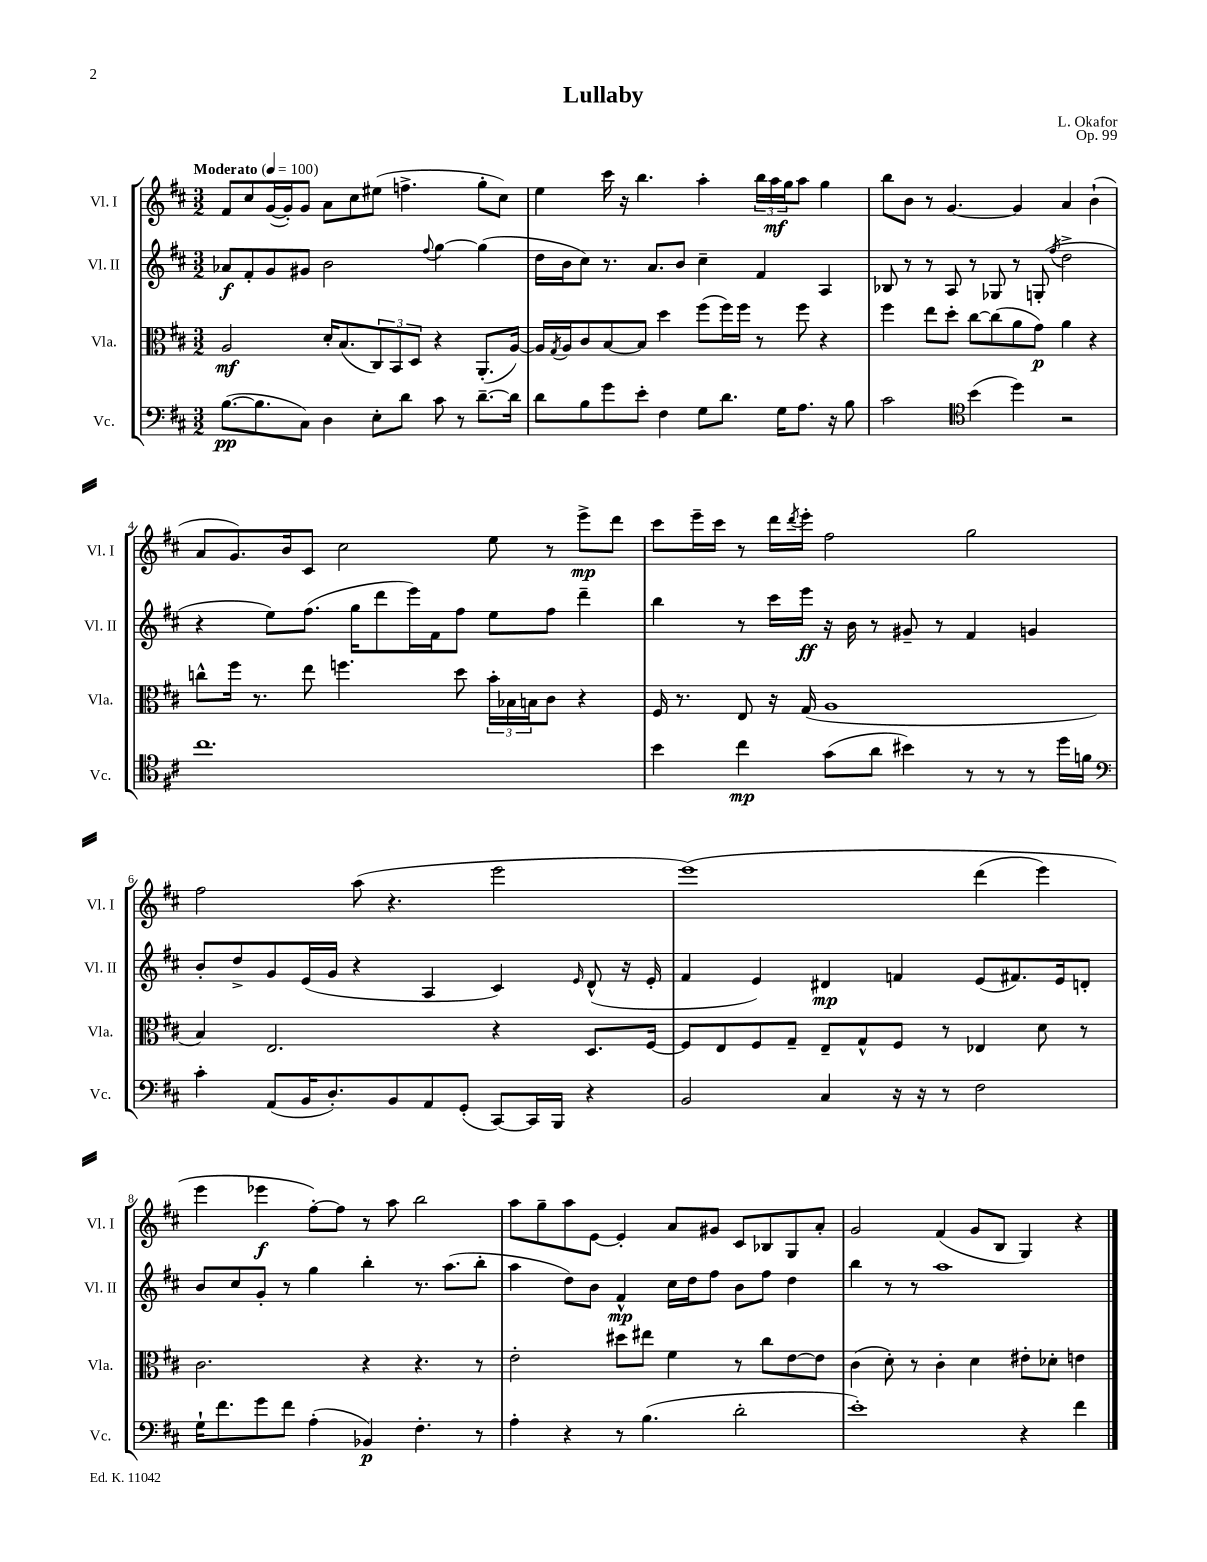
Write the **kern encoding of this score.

**kern	**dynam	**kern	**dynam	**kern	**dynam	**kern	**dynam
*part4	*part4	*part3	*part3	*part2	*part2	*part1	*part1
*staff4	*staff4	*staff3	*staff3	*staff2	*staff2	*staff1	*staff1
*I"Vc.	*	*I"Vla.	*	*I"Vl. II	*	*I"Vl. I	*
*I'Vc.	*	*I'Vla.	*	*I'Vl. II	*	*I'Vl. I	*
*clefF4	*	*clefC3	*	*clefG2	*	*clefG2	*
*k[f#c#]	*	*k[f#c#]	*	*k[f#c#]	*	*k[f#c#]	*
*M3/2	*	*M3/2	*	*M3/2	*	*M3/2	*
*MM100	*	*MM100	*	*MM100	*	*MM100	*
=1	=1	=1	=1	=1	=1	=1	=1
!	!	!	!	!	!	!LO:TX:a:B:t=Moderato	!
([8.B\L	pp	2A/	mf	8a-X/L	f	8f#/L	.
.	.	.	.	8f#'/	.	8cc#/	.
8.B\]	.	.	.	.	.	.	.
.	.	.	.	8g/	.	([16g/L	.
.	.	.	.	.	.	16g'/J])	.
8C#\J)	.	.	.	8g#X/J	.	8g/J	.
4D\	.	16d'/KL	.	2b\	.	8a\L	.
.	.	(8.B/	.	.	.	.	.
.	.	.	.	.	.	8cc#\	.
8E'\L	.	12C#/)	.	.	.	(8ee#X\J	.
.	.	12BB/	.	.	.	.	.
8d\J	.	.	.	.	.	4.ffn^\	.
.	.	12D/J	.	.	.	.	.
.	.	.	.	8qqff#/	.	.	.
8c#\	.	4r	.	[4gg\	.	.	.
8r	.	.	.	.	.	.	.
[8.d~\L	.	(8.AA'/L	.	(4gg\]	.	8gg'\L	.
.	.	.	.	.	.	8cc#\J)	.
16d\Jk]	.	[16A/Jk)	.	.	.	.	.
=2	=2	=2	=2	=2	=2	=2	=2
8d\L	.	16A/LL]	.	16dd\LL	.	4ee\	.
.	.	8qG/	.	.	.	.	.
.	.	16A/J	.	16b\J	.	.	.
8B\	.	8c#/	.	8cc#\J)	.	.	.
8g\	.	[8B/	.	8.r	.	16ccc#\	.
.	.	.	.	.	.	16r	.
8e'\J	.	8B/J]	.	.	.	4.bb\	.
.	.	.	.	8.a/L	.	.	.
4F#\	.	4dd\	.	.	.	.	.
.	.	.	.	8b/J	.	.	.
8G\L	.	(8ff#\L	.	4cc#~\	.	4aa'\	.
8.d\J	.	16ff#\L)	.	.	.	.	.
.	.	16ff#\JJ	.	.	.	.	.
.	.	8r	.	4f#/	.	24bb\LL	.
.	.	.	.	.	.	24aa\	mf
16G\KL	.	.	.	.	.	.	.
.	.	.	.	.	.	24gg\J	.
8.A\J	.	8ff#\	.	.	.	8aa\J	.
.	.	4r	.	4A/	.	4gg\	.
16r	.	.	.	.	.	.	.
8B\	.	.	.	.	.	.	.
=3	=3	=3	=3	=3	=3	=3	=3
2c#\	.	4ff#\	.	8B-X/	.	8bb\L	.
.	.	.	.	8r	.	8b\J	.
.	.	8ee\L	.	8r	.	8r	.
.	.	8dd'\J	.	8A/	.	[4.g/	.
*clefC4	*	*	*	*	*	*	*
(4b\	.	[8cc#\L	.	8r	.	.	.
.	.	(8cc#\]	.	8G-X/	.	.	.
4dd\)	.	8a\	.	8r	.	4g/]	.
.	.	8g\J)	p	(8Gn'/	.	.	.
.	.	.	.	8qff#/	.	.	.
2r	.	4a\	.	2dd^\	.	4a/	.
.	.	4r	.	.	.	(4b`\	.
!!LO:LB:g=z
=4	=4	=4	=4	=4	=4	=4	=4
1.cc#	.	8ccn^^\L	.	4r	.	8a/L	.
.	.	16ff#\Jk	.	.	.	8.g/)	.
.	.	8.r	.	.	.	.	.
.	.	.	.	8ee\L)	.	.	.
.	.	.	.	.	.	16b/k	.
.	.	8ee\	.	(8.ff#\J	.	8c#/J	.
.	.	4.ffn\	.	.	.	2cc#\	.
.	.	.	.	16gg\KL	.	.	.
.	.	.	.	8ddd\	.	.	.
.	.	.	.	16eee\L)	.	.	.
.	.	.	.	16f#\J	.	.	.
.	.	8dd\	.	8ff#\J	.	.	.
.	.	24b'\LL	.	8ee\L	.	8ee\	.
.	.	24B-X\	.	.	.	.	.
.	.	24Bn\J	.	.	.	.	.
.	.	8c#\J	.	8ff#\J	.	8r	.
.	.	4r	.	4ddd~\	.	8eee^\L	mp
.	.	.	.	.	.	8ddd\J	.
=5	=5	=5	=5	=5	=5	=5	=5
4b\	.	16F#/	.	4bb\	.	8ccc#\L	.
.	.	8.r	.	.	.	.	.
.	.	.	.	.	.	16eee~\L	.
.	.	.	.	.	.	16ccc#\JJ	.
4cc#\	mp	8E/	.	8r	.	8r	.
.	.	16r	.	16ccc#\LL	.	16ddd\LL	.
.	.	.	.	.	.	8qddd/	.
.	.	(16G/	.	16eee\JJ	ff	16eee'\JJ	.
(8g\L	.	1A	.	16r	.	2ff#\	.
.	.	.	.	16b\	.	.	.
8a\J	.	.	.	8r	.	.	.
4b#X\)	.	.	.	8g#X~/	.	.	.
.	.	.	.	8r	.	.	.
8r	.	.	.	4f#/	.	2gg\	.
8r	.	.	.	.	.	.	.
8r	.	.	.	4gn/	.	.	.
16dd\LL	.	.	.	.	.	.	.
16fn\JJ	.	.	.	.	.	.	.
!!LO:LB:g=z
=6	=6	=6	=6	=6	=6	=6	=6
*clefF4	*	*	*	*	*	*	*
4c#'\	.	4B/)	.	8b'/L	.	2ff#\	.
.	.	.	.	8dd^/	.	.	.
(8AA/L	.	2.E/	.	8g/	.	.	.
16BB/K	.	.	.	(16e/L	.	.	.
8.D'/)	.	.	.	16g/JJ	.	.	.
.	.	.	.	4r	.	(8aa\	.
8BB/	.	.	.	.	.	4.r	.
8AA/	.	.	.	4A/	.	.	.
(8GG'/J	.	.	.	.	.	.	.
[8CC#/L)	.	4r	.	4c#/)	.	2eee\	.
16CC#/L]	.	.	.	.	.	.	.
16BBB/JJ	.	.	.	.	.	.	.
.	.	.	.	16qqe/	.	.	.
4r	.	8.D/L	.	(8d^^/	.	.	.
.	.	.	.	16r	.	.	.
.	.	[16F#/Jk	.	16e'/	.	.	.
=7	=7	=7	=7	=7	=7	=7	=7
2BB/	.	8F#/L]	.	4f#/	.	(1eee)	.
.	.	8E/	.	.	.	.	.
.	.	8F#/	.	4e/)	.	.	.
.	.	8G~/J	.	.	.	.	.
4C#/	.	8E~/L	.	4d#X/	mp	.	.
.	.	8G^^/	.	.	.	.	.
16r	.	8F#/J	.	4fn/	.	.	.
16r	.	.	.	.	.	.	.
8r	.	8r	.	.	.	.	.
2F#\	.	4E-X/	.	(8e/L	.	(4ddd\	.
.	.	.	.	8.f#X/)	.	.	.
.	.	8d\	.	.	.	4eee\)	.
.	.	.	.	16e/k	.	.	.
.	.	8r	.	8dn'/J	.	.	.
!!LO:LB:g=z
=8	=8	=8	=8	=8	=8	=8	=8
16G`\KL	.	2.c#\	.	8b/L	.	4eee\	.
8.f#\	.	.	.	.	.	.	.
.	.	.	.	8cc#/	.	.	.
8g\	.	.	.	8g'/J	.	4eee-X\	f
8f#\J	.	.	.	8r	.	.	.
(4A'\	.	.	.	4gg\	.	[8ff#'\L)	.
.	.	.	.	.	.	8ff#\J]	.
4BB-X/)	p	4r	.	4bb'\	.	8r	.
.	.	.	.	.	.	8aa\	.
4.F#'\	.	4.r	.	8.r	.	2bb\	.
.	.	.	.	(8.aa\L	.	.	.
8r	.	8r	.	8bb'\J	.	.	.
=9	=9	=9	=9	=9	=9	=9	=9
4A'\	.	2e'\	.	4aa\	.	8aa\L	.
.	.	.	.	.	.	8gg~\	.
4r	.	.	.	8dd\L)	.	8aa\	.
.	.	.	.	8b\J	.	[8e\J	.
8r	.	8dd#X\L	.	4f#^^/	mp	4e'/]	.
(4.B\	.	8ee#X\J	.	.	.	.	.
.	.	4f#\	.	16cc#\LL	.	8a/L	.
.	.	.	.	16dd\J	.	.	.
.	.	.	.	8ff#\J	.	8g#X/J	.
2d'\	.	8r	.	8b\L	.	8c#/L	.
.	.	8cc#\L	.	8ff#\J	.	8B-X/	.
.	.	[8e\	.	4dd\	.	8G/	.
.	.	8e\J]	.	.	.	8a'/J	.
=10	=10	=10	=10	=10	=10	=10	=10
1e')	.	(4c#\	.	4bb\	.	2g/	.
.	.	8d'\)	.	8r	.	.	.
.	.	8r	.	8r	.	.	.
.	.	4c#'\	.	1aa	.	(4f#/	.
.	.	4d\	.	.	.	8g/L	.
.	.	.	.	.	.	8B/J	.
4r	.	8e#X'\L	.	.	.	4G/)	.
.	.	8d-X'\J	.	.	.	.	.
4f#\	.	4en\	.	.	.	4r	.
==	==	==	==	==	==	==	==
*-	*-	*-	*-	*-	*-	*-	*-
